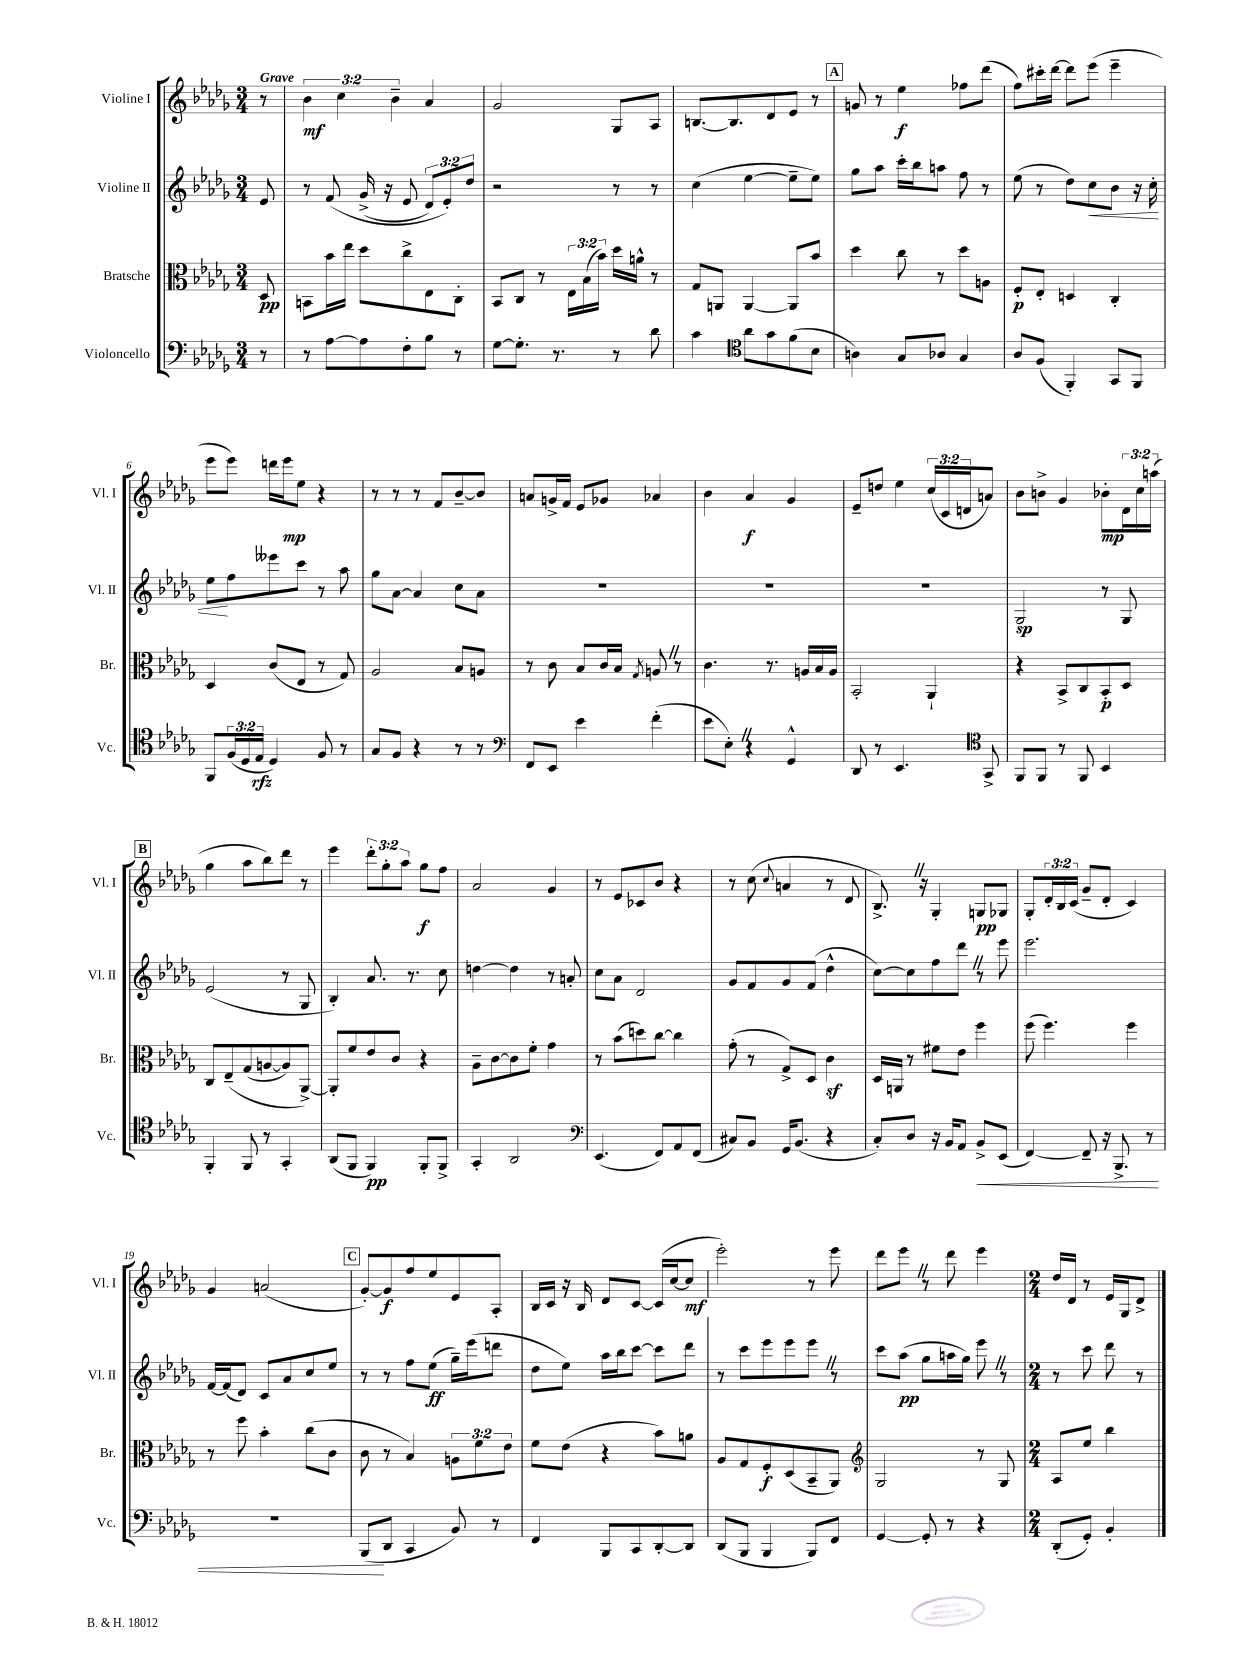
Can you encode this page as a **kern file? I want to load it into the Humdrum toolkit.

**kern	**kern	**kern	**kern
*staff4	*staff3	*staff2	*staff1
*clefF4	*clefC3	*clefG2	*clefG2
*k[b-e-a-d-g-]	*k[b-e-a-d-g-]	*k[b-e-a-d-g-]	*k[b-e-a-d-g-]
*M3/4	*M3/4	*M3/4	*M3/4
8r	8D-/	8e-/	8r
=	=	=	=
8r	8BB\L	8r	6b-\
[8A-\L	16b-\L	&(8f/	.
.	.	.	6cc\
.	16ee-\JJ	.	.
8A-\]	8dd-\L	(16g-^/	.
.	.	16r	.
.	.	.	6b-~\
8F'\	8cc^\	8e-/	.
8B-\J	8E-\	12d-/L)	4a-/
.	.	12e-'/&)	.
8r	8C'\J	.	.
.	.	12dd-/J	.
=	=	=	=
[8G-\L	8BB-/L	2r	2g-/
8.G-'\]J	8C/J	.	.
.	8r	.	.
8.r	.	.	.
.	24E-\LL	.	.
.	(24B-\	.	.
.	24b-\JJ)	.	.
8r	16dd-\LL	8r	8G-/L
.	16a^^\JJ	.	.
8d-\	8r	8r	8A-/J
=	=	=	=
4c\	8G-/L	(4cc\	[8.B/L
.	8AA/J	.	.
.	.	.	8.B/]
*clefC4	*	*	*
8a-\L	[4AA/	[4ee-\	.
8g-\	.	.	8d-/
(8f\	8AA/]L	8ee-~\]L	8e-/J
8B-\J	8b-/J	8ee-\J)	8r
=	=	=	=
4A\)	4dd-\	8gg-\L	8g/
.	.	8aa-\J	8r
8G-/L	8cc\	16ccc'\LL	4ee-\
.	.	16bb-\J	.
8A-/J	8r	8aa\J	.
4G-/	8dd-\L	8ff\	8ff-\L
.	8A\J	8r	(8ddd-\J
=	=	=	=
8A-/L	8F'/L	(8ee-\	8ff\L)
(8F/J	8E-'/J	8r	16ccc#'\L
.	.	.	[16ddd-\JJ
4FF'/)	4D/	8dd-\L)	8ddd-\]L
.	.	8cc\	(8eee-\J
8GG-/L	4C'/	8b-\J	4eee-~\
8FF/J	.	16r	.
.	.	16cc'\	.
=	=	=	=
8FF/L	4D-/	8ee-\L	8eee-\L
(24F/L	.	8ff\	8eee-\J)
24D-/	.	.	.
24E-/JJ	.	.	.
4D-/)	(8c/L	8eee--\	16ddd\LL
.	.	.	16eee-\J
.	8E-/J	8ccc\J	8ee-\J
8F/	8r	8r	4r
8r	8G-/)	8aa-\	.
=	=	=	=
8G-/L	2A-/	8gg-\L	8r
8F/J	.	[8a-\J	8r
4r	.	4a-/]	8r
.	.	.	8f/L
8r	8B-/L	8cc\L	[8b-~/
8r	8A/J	8a-\J	8b-/]J
=	=	=	=
*clefF4	*	*	*
8FF/L	8r	2.r	8a/L
8EE-/J	8c\	.	16g^/L
.	.	.	16f/JJ
4e-\	8B-/L	.	8e-/L
.	16c/L	.	8g-/J
.	16B-/JJ	.	.
.	8qG-/	.	.
(4f'\	8A/	.	4a-/
.	8r	.	.
=	=	=	=
8e-\L	4.c\	2.r	4b-\
8E-'\J)	.	.	.
4r	.	.	4a-/
.	8.r	.	.
4GG-^^/	.	.	4g-/
.	16A/LL	.	.
.	16B-/	.	.
.	16A/JJ	.	.
=	=	=	=
8DD-/	2BB-'/	2.r	8e-~/L
8r	.	.	8dd/J
4.EE-/	.	.	4ee-\
.	4AA-`/	.	(24cc/LL
.	.	.	24c/
.	.	.	24d/J
*clefC4	*	*	*
8GG-^/	.	.	8a/J)
=	=	=	=
8FF/L	4r	2G-/	8b-\L
8FF/J	.	.	8b^\J
8r	8BB-^/L	.	4g-/
8FF/	8C/	.	.
4BB-/	8BB-'/	8r	8b-'\L
.	8D-/J	8G-/	24d-\L
.	.	.	24cc\
.	.	.	(24aa\JJ
=	=	=	=
4FF'/	8C/L	(2e-/	4gg-\
.	&(8E-~/	.	.
8FF/	(8G-/	.	8aa-\L
8r	[8A/	.	8bb-\)
4GG-'/	8A/])	8r	8ddd-\J
.	[8AA-^/J&)	8G-/	8r
=	=	=	=
(8AA-/L	8AA-'/]L	4B-'/)	4eee-\
8FF/J	8f/	.	.
4FF/)	8e-/	8.a-/	12ddd-'\L
.	.	.	12gg-'\
.	8c/J	.	.
.	.	.	12aa-\J
.	.	8.r	.
8FF'/L	4r	.	8gg-\L
8FF^/J	.	8cc\	8ff\J
=	=	=	=
4GG-'/	8A-~\L	[4dd\	2a-/
.	[8c\	.	.
2AA-/	8c\]	4dd\]	.
.	8f'\J	.	.
.	4g-\	8r	4g-/
.	.	8a'/	.
=	=	=	=
*clefF4	*	*	*
(4.EE-/	8r	8cc\L	8r
.	(8b-\L	8a-\J	8e-/L
.	8dd\)	2d-/	8c-/
8FF/L)	[8cc\J	.	8b-/J
8AA-/	4cc\]	.	4r
(8FF/J	.	.	.
=	=	=	=
8C#/L)	(8g-'\	8g-/L	8r
8BB-/J	8r	8f/	(8cc\
.	.	.	8qqcc/
16GG-/LK	8G-^/L)	8g-/	4a/
(8.BB-/J	.	.	.
.	8D-/J	(8f/J	.
4r	4c\	4dd-^^\	8r
.	.	.	8d-/
=	=	=	=
8C'/L)	16D-/LL	[8cc\L)	8.B-^/)
.	16AA/JJ	.	.
8D-/J	8r	8cc\]	.
.	.	.	16r
16r	8f#\L	8ff\	4G-'/
16BB-/LK	.	.	.
8AA-/J	8e-\J	8ddd-\J	.
8BB-^/L	4ff\	8r	8G/L
(8EE-/J	.	8eee-\	8G-/J
=	=	=	=
[4FF/)	(8ff\	2.eee-\	8G-'/L
.	4.ff\)	.	24d-'/L
.	.	.	24B-/
.	.	.	(24c/JJ
8FF~/]	.	.	8g-~/L
16r	.	.	8d-'/J
8.BBB-^/	.	.	.
.	4ff\	.	4c/)
8r	.	.	.
=	=	=	=
2.r	8r	[16f/LL	4g-/
.	.	(16f/]J	.
.	8ff\	8d-/J)	.
.	4b-'\	8c/L	(2a/
.	.	8a-/	.
.	(8cc\L	8cc/	.
.	8c\J	8ee-/J	.
=	=	=	=
(8BBB-/L	8c\	8r	[8g-'/L)
8DD-/J	8r	8r	8g-/]
4CC/	4B-/)	8ff\L	8ff/
.	.	(8ee-\J	8ee-/
8BB-/)	12A\L	16gg-~\LL)	8e-/
.	.	(16eee-\J	.
.	12f\	.	.
8r	.	8ddd\J	8A-'/J
.	12e-\J	.	.
=	=	=	=
4FF/	8f\L	8dd-\L	16B-/LL
.	.	.	16c/JJ
.	(8e-\J	8ee-\J)	16r
.	.	.	16B-/
8BBB-/L	4r	16aa-\LL	8d-/L
.	.	16bb-\J	.
8CC/	.	[8ccc\J	[8c/J
[8DD-'/	8b-\L)	8ccc\]L	(16c/]LL
.	.	.	[16cc/J
8DD-/]J	8a\J	8ddd-\J	8cc/]J
=	=	=	=
(8DD-/L	8A-/L	8r	2eee-'\)
8BBB-/J	8G-/	8ccc\L	.
4BBB-/	8F'/	8eee-\	.
.	(8D-/	8eee-\	.
8BBB-/L)	8BB-~/	8eee-\J	8r
8FF/J	8AA-/J)	8r	8eee-\
=	=	=	=
*	*clefG2	*	*
[4GG-/	2G-/	8ccc\L	8ddd-\L
.	.	(8aa-\J	8eee-\J
8GG-'/]	.	8gg-\L	8r
8r	.	16aa\L	8ddd-\
.	.	16gg-\JJ)	.
4r	8r	8eee-\	4eee-\
.	8G-/	8r	.
=	=	=	=
*M2/4	*M2/4	*M2/4	*M2/4
(8DD-'/L	8A-/L	8r	16dd-/LL
.	.	.	16d-/JJ
8GG-'/J)	8ee-/J	8ccc\	8r
4BB-'/	4bb-\	8ddd-\	16e-/LL
.	.	.	16G-/J
.	.	8r	8d-^/J
==	==	==	==
*-	*-	*-	*-
